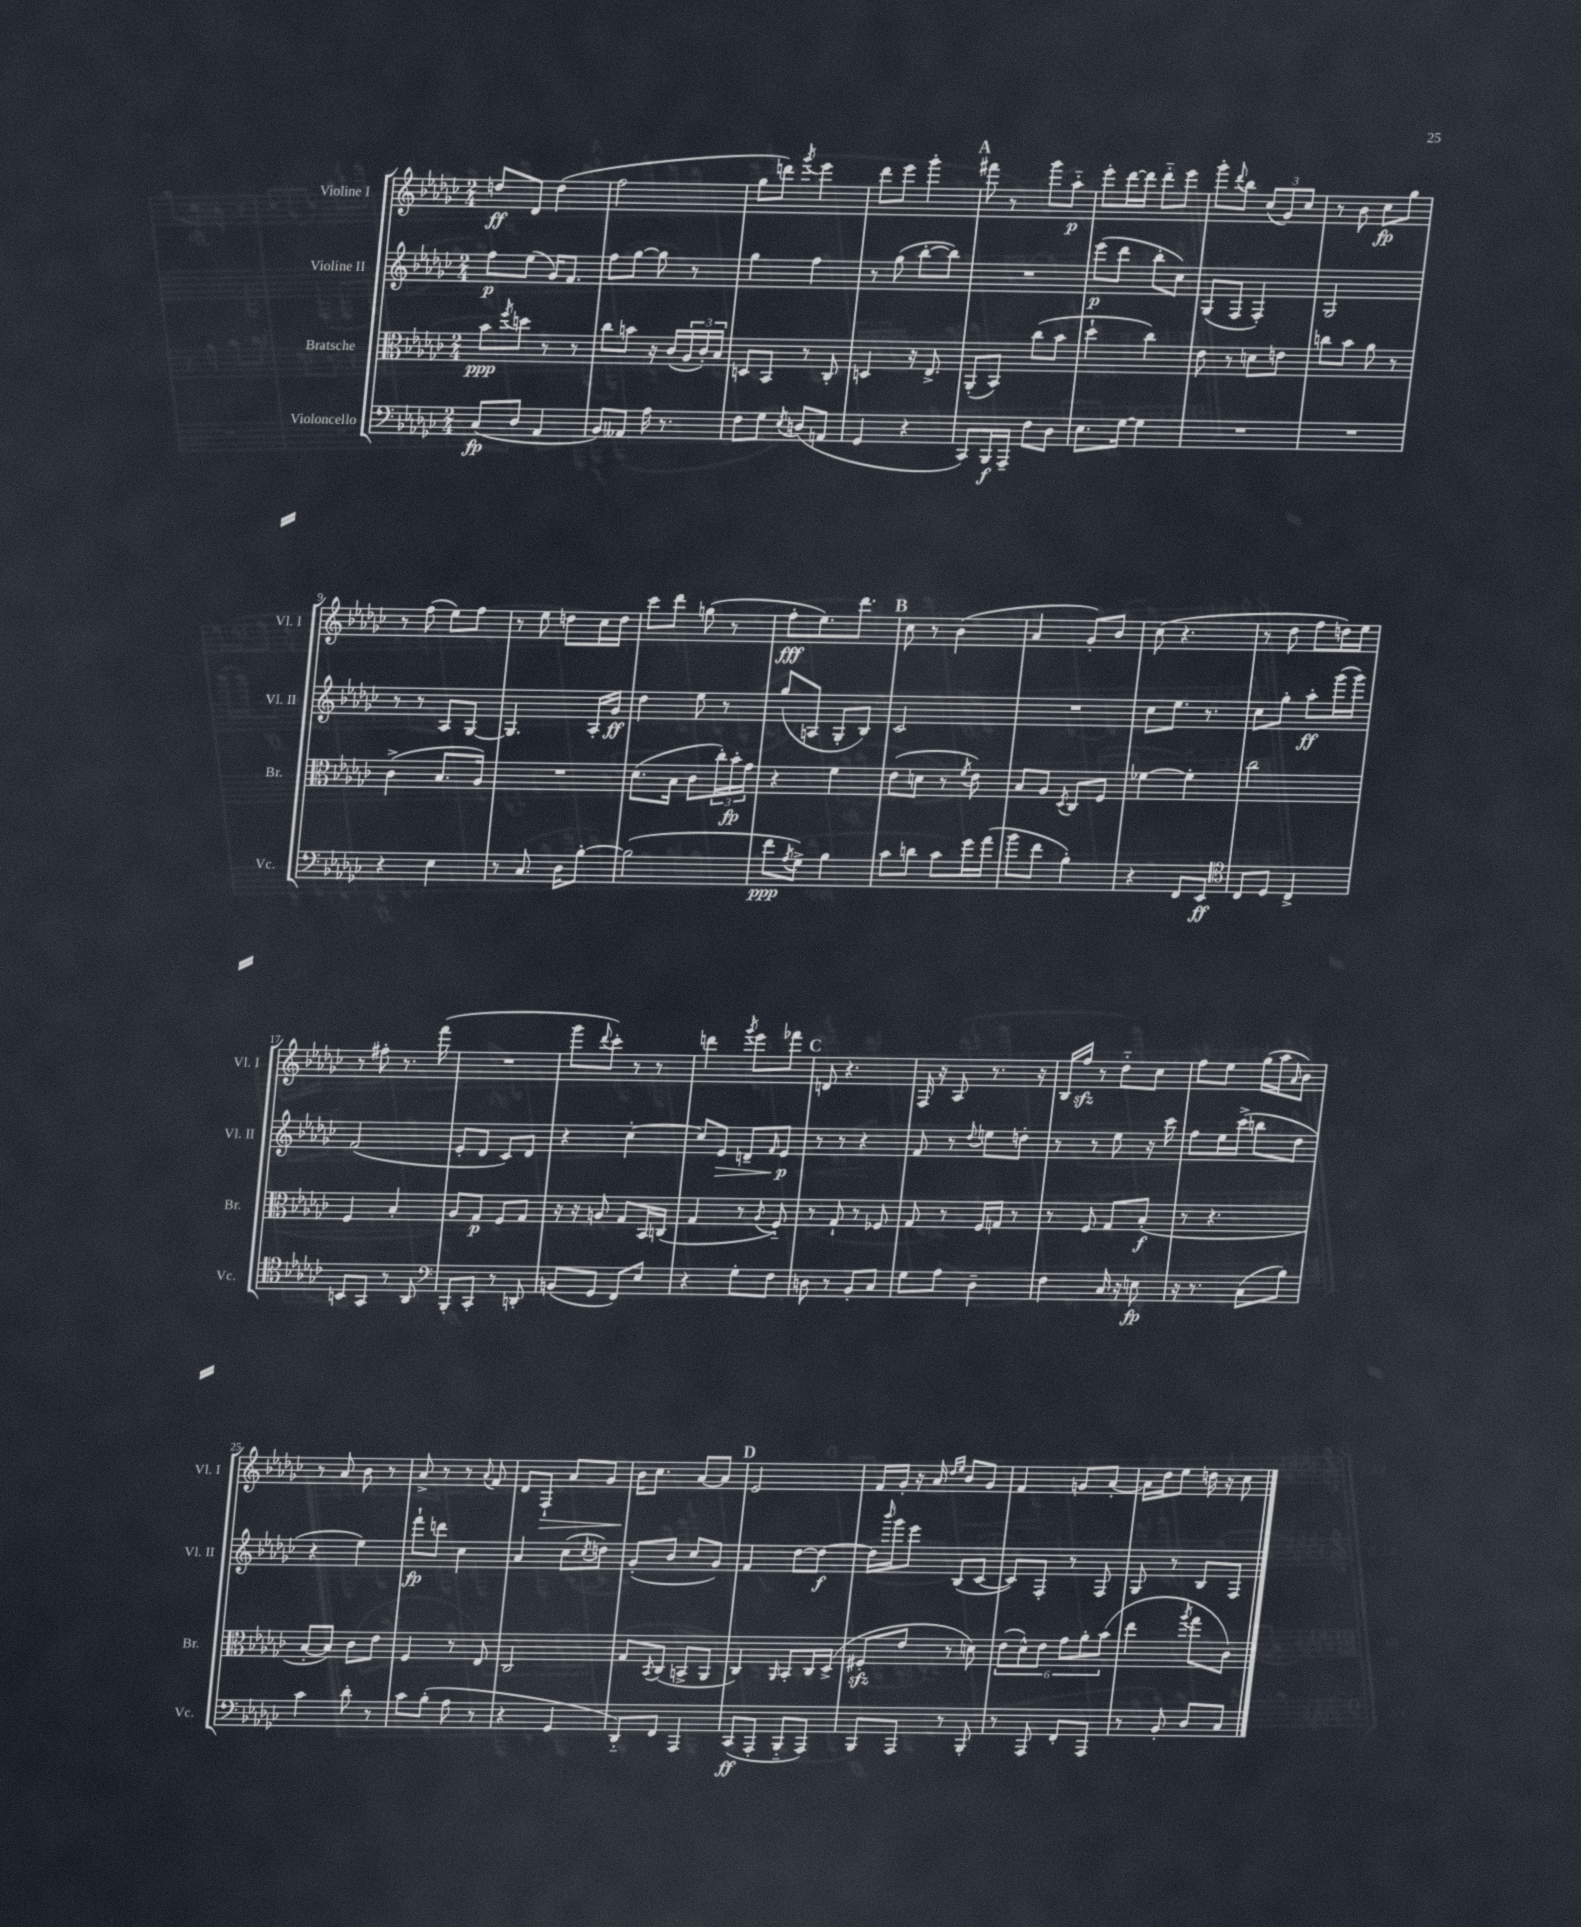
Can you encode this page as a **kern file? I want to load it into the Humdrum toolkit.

**kern	**dynam	**kern	**dynam	**kern	**dynam	**kern	**dynam
*part4	*part4	*part3	*part3	*part2	*part2	*part1	*part1
*staff4	*staff4	*staff3	*staff3	*staff2	*staff2	*staff1	*staff1
*I"Violoncello	*	*I"Bratsche	*	*I"Violine II	*	*I"Violine I	*
*I'Vc.	*	*I'Br.	*	*I'Vl. II	*	*I'Vl. I	*
*clefF4	*	*clefC3	*	*clefG2	*	*clefG2	*
*k[b-e-a-d-g-c-]	*	*k[b-e-a-d-g-c-]	*	*k[b-e-a-d-g-c-]	*	*k[b-e-a-d-g-c-]	*
*M2/4	*	*M2/4	*	*M2/4	*	*M2/4	*
=1	=1	=1	=1	=1	=1	=1	=1
(8C-/L	fp	8b-\L	ppp	8ff\L	p	8ddn/L	ff
.	.	8qff/	.	.	.	.	.
8D-/J	.	8ddn\J	.	(8ee-\J	.	8d-/J	.
4AA-/	.	8r	.	16g-/KL)	.	(4dd\	.
.	.	.	.	8.f/J	.	.	.
.	.	8r	.	.	.	.	.
=2	=2	=2	=2	=2	=2	=2	=2
8BB-/L)	.	8cc-\L	.	8ff\L	.	2ff\	.
8AA--X/J	.	8bn\J	.	[8gg-\J	.	.	.
16A-\	.	16r	.	8gg-\]	.	.	.
8.r	.	(16c-/LL	.	.	.	.	.
.	.	24A-/	.	8r	.	.	.
.	.	24c-'/)	.	.	.	.	.
.	.	24B-/JJ	.	.	.	.	.
=3	=3	=3	=3	=3	=3	=3	=3
8F\L	.	8Dn/L	.	4gg-\	.	8gg-\L	.
8G-\J	.	8BB-/J	.	.	.	8dddn\J)	.
8qE-/	.	.	.	.	.	8qggg-/	.
(8Dn/L	.	8r	.	4ff\	.	4eee-\	.
8AAn/J	.	8C-'/	.	.	.	.	.
=4	=4	=4	=4	=4	=4	=4	=4
4GG-/	.	4Dn/	.	8r	.	8ddd-\L	.
.	.	.	.	(8gg-\	.	8eee-\J	.
4r	.	16r	.	[8bb-'\L	.	4ggg-'\	.
.	.	8.E-^/	.	.	.	.	.
.	.	.	.	8bb-\J])	.	.	.
!!LO:REH:place=s1:t=A
=5	=5	=5	=5	=5	=5	=5	=5
8CC-/L)	.	(8AA-'/L	.	2r	.	8fff#X\	.
16BBB-/L	f	8BB-/J)	.	.	.	8r	.
16AAA-~/JJ	.	.	.	.	.	.	.
8F\L	.	(8cc-\L	.	.	.	8ggg-\L	.
8D-\J	.	8b-\J	.	.	.	8aa-\J	p
=6	=6	=6	=6	=6	=6	=6	=6
8.E-\L	.	4dd-`\	.	(8eee-\L	p	8eee-'\L	.
.	.	.	.	8ddd-\J	.	[16ddd-\L	.
[16G-\Jk	.	.	.	.	.	16ddd-\JJ]	.
4G-\]	.	4cc-\)	.	8bb-'\L	.	8ddd-\L	.
.	.	.	.	8cc-\J)	.	8eee-\J	.
=7	=7	=7	=7	=7	=7	=7	=7
2r	.	8e-\	.	(8G-/L	.	8ggg-'\L	.
.	.	.	.	.	.	8qqddd-/	.
.	.	8r	.	8F/J	.	8bb-\J	.
.	.	8dn\L	.	4F'/)	.	(12cc-/L	.
.	.	.	.	.	.	12g-/)	.
.	.	8en\J	.	.	.	.	.
.	.	.	.	.	.	12cc-/J	.
=8	=8	=8	=8	=8	=8	=8	=8
2r	.	8ccn\L	.	2G-/	.	8r	.
.	.	8b-\J	.	.	.	8b-\	.
.	.	8a-\	.	.	.	8cc-\L	fp
.	.	8r	.	.	.	8gg-\J	.
!!LO:LB:g=z
=9	=9	=9	=9	=9	=9	=9	=9
4r	.	(4c-^\	.	8r	.	8r	.
.	.	.	.	8r	.	(8ff\	.
4E-\	.	8.B-/L	.	8A-/L	.	8ee-\L)	.
.	.	.	.	[8G-/J	.	8ff\J	.
.	.	16A-/Jk)	.	.	.	.	.
=10	=10	=10	=10	=10	=10	=10	=10
8r	.	2r	.	4.G-/]	.	8r	.
8.C-/	.	.	.	.	.	8ee-\	.
.	.	.	.	.	.	8ddn\L	.
16D-\KL	.	.	.	.	.	.	.
[8B-'\J	.	.	.	16A-'/LL	.	16cc-\L	.
.	.	.	.	16g-/JJ	ff	16dd\JJ	.
=11	=11	=11	=11	=11	=11	=11	=11
(2B-\]	.	(8.d-\L	.	4dd-\	.	8ccc-\L	.
.	.	.	.	.	.	8ddd-\J	.
.	.	16B-\Jk	.	.	.	.	.
.	.	8c-\L	.	8ee-\	.	(8ggn\	.
.	.	24cc-'\L)	.	8r	.	8r	.
.	.	24b-'\	fp	.	.	.	.
.	.	24g-\JJ	.	.	.	.	.
=12	=12	=12	=12	=12	=12	=12	=12
8f\L	ppp	4r	.	(8gg-/L	.	8ff'\L	fff
8qA-/	.	.	.	.	.	.	.
8G-^\J)	.	.	.	8An/J	.	8.ee-\)	.
4B-\	.	4f\	.	8G-'/L	.	.	.
.	.	.	.	.	.	8.ddd-\J	.
.	.	.	.	8B-/J)	.	.	.
!!LO:REH:place=s1:t=B
=13	=13	=13	=13	=13	=13	=13	=13
8c-\L	.	(8e-\L	.	2c-/	.	8cc-\	.
8dn\J	.	8dn\J	.	.	.	8r	.
8c-\L	.	8r	.	.	.	(4b-\	.
.	.	8qf/	.	.	.	.	.
16g-\L	.	8e-\)	.	.	.	.	.
(16a-\JJ	.	.	.	.	.	.	.
=14	=14	=14	=14	=14	=14	=14	=14
8b-\L	.	8B-/L	.	2r	.	4a-/	.
8f\J	.	8A-/J	.	.	.	.	.
.	.	8qD-/	.	.	.	.	.
4B-'\)	.	8C-/L	.	.	.	8g-'/L)	.
.	.	8F/J	.	.	.	8b-/J	.
=15	=15	=15	=15	=15	=15	=15	=15
4r	.	[4f-X\	.	8cc-\L	.	(8cc-\	.
.	.	.	.	8.ee-\J	.	4.r	.
8FF/L	.	4f-'\]	.	.	.	.	.
.	.	.	.	8.r	.	.	.
8EE-/J	ff	.	.	.	.	.	.
=16	=16	=16	=16	=16	=16	=16	=16
*clefC4	*	*	*	*	*	*	*
8C-/L	.	2cc-\	.	8cc-\L	.	8r	.
8D-/J	.	.	.	8gg-'\J	.	8dd-\	.
4C-^/	.	.	.	8aa-'\L	ff	8ff\L	.
.	.	.	.	(16ggg-\L	.	16ddn\L)	.
.	.	.	.	16ggg-\JJ)	.	16ee-\JJ	.
!!LO:LB:g=z
=17	=17	=17	=17	=17	=17	=17	=17
8BBn/L	.	4F/	.	(2f/	.	8r	.
8GG-/J	.	.	.	.	.	8ff#X'\	.
8r	.	4B-'/	.	.	.	8.r	.
8AA-/	.	.	.	.	.	.	.
.	.	.	.	.	.	(16fff\	.
=18	=18	=18	=18	=18	=18	=18	=18
*clefF4	*	*	*	*	*	*	*
8BBB-'/L	.	8A-/L	.	8e-'/L	.	2r	.
8CC-'/J	.	8G-/J	p	8d-/J	.	.	.
8r	.	8F/L	.	8c-/L)	.	.	.
8DDn'/	.	8G-/J	.	8d-/J	.	.	.
=19	=19	=19	=19	=19	=19	=19	=19
(8BBn/L	.	16r	.	4r	.	8ggg-\L	.
.	.	16r	.	.	.	.	.
.	.	.	.	.	.	8qqddd-/	.
8GG-/J	.	8An/	.	.	.	8ccc-'\J)	.
8FF/L)	.	8G-/L	.	[4cc-'\	.	8r	.
8E-/J	.	16BB-/L	.	.	.	8r	.
.	.	(16Cn/JJ	.	.	.	.	.
=20	=20	=20	=20	=20	=20	=20	=20
4r	.	4G-/	.	8cc-/L]	.	4dddn\	.
!	!	!	!	!	!LO:HP:b	!	!
.	.	.	.	8e-/J	>	.	.
.	.	.	.	.	.	8qggg-/	.
8G-'\L	.	8r	.	8dn~/L	.	8eee-\L	.
.	.	8qA-/	.	16qqf/	.	.	.
8F\J	.	8F/)	.	8e-/J	p	8fff-X\J	.
.	.	.	.	.	]	.	.
!!LO:REH:place=s1:t=C
=21	=21	=21	=21	=21	=21	=21	=21
8Dn\	.	8r	.	8r	.	8dn/	.
8r	.	8G-`/	.	8r	.	4.r	.
8BB-'/L	.	8r	.	4r	.	.	.
8C-/J	.	8F-X/	.	.	.	.	.
=22	=22	=22	=22	=22	=22	=22	=22
8G-\L	.	8G-/	.	8f/	.	16F/	.
.	.	.	.	.	.	16r	.
8A-\J	.	8r	.	8r	.	8A-/	.
.	.	.	.	8qqdd-/	.	.	.
4D-~\	.	16F/LL	.	8een\L	.	8.r	.
.	.	16Gn/JJ	.	.	.	.	.
.	.	8r	.	8ddn'\J	.	.	.
.	.	.	.	.	.	16r	.
=23	=23	=23	=23	=23	=23	=23	=23
4F\	.	8r	.	8r	.	16B-/LL	.
.	.	.	.	.	.	16ffzz/JJ	.
.	.	8F/	.	8r	.	8r	.
16C-/	.	8G-/L	.	8ee-\	.	8dd-\L	.
16r	.	.	.	.	.	.	.
8En\	fp	(8B-'/J	f	16r	.	8cc-\J	.
.	.	.	.	16ccc-\	.	.	.
=24	=24	=24	=24	=24	=24	=24	=24
16r	.	8r	.	8ff\L	.	8ff\L	.
8.r	.	.	.	.	.	.	.
.	.	4.r	.	16ee-\L	.	8ee-\J	.
.	.	.	.	(16ccc-^\JJ	.	.	.
(8C-\L	.	.	.	8bbn\L	.	(16gg-\LL	.
.	.	.	.	.	.	16aa-\J	.
.	.	.	.	.	.	16qqa-/	.
8B-\J)	.	.	.	8dd-\J	.	8b-\J)	.
!!LO:LB:g=z
=25	=25	=25	=25	=25	=25	=25	=25
4c-\	.	[8B-'/L	.	4r	.	8r	.
.	.	8B-/J])	.	.	.	8a-/	.
8d-'\	.	8c-\L	.	4ee-\)	.	8b-\	.
8r	.	8e-\J	.	.	.	8r	.
=26	=26	=26	=26	=26	=26	=26	=26
8c-\L	.	4F/	.	8fff`\L	fp	8a-^/	.
(8B-'\J	.	.	.	8dddn\J	.	8r	.
8A-\	.	8r	.	4cc-\	.	8r	.
.	.	.	.	.	.	8qqa-/	.
8r	.	8E-/	.	.	.	8f/	.
=27	=27	=27	=27	=27	=27	=27	=27
4r	.	2C-/	.	4a-/	.	8d-/L	.
!	!	!	!	!	!	!	!LO:HP:b
.	.	.	.	.	.	8F`/J	>
4GG-/	.	.	.	(8cc-\L	.	8a-/L	.
.	.	.	.	8qcc-/	.	.	.
.	.	.	.	8ddn\J)	.	8g-/J	.
=28	=28	=28	=28	=28	=28	=28	=28
8DD-/L)	.	8G-/L	.	(8g-'/L	.	16b-\KL	.
.	.	.	.	.	.	8.cc-\J	]
.	.	8qBB-/	.	.	.	.	.
8FF/J	.	(8C-/J	.	8b-/J	.	.	.
4AAA-/	.	8BBn^/L	.	8cc-/L	.	[8a-/L	.
.	.	8AA-/J	.	8g-/J)	.	8a-/J]	.
!!LO:REH:place=s1:t=D
=29	=29	=29	=29	=29	=29	=29	=29
(8CC-/L	ff	4C-/)	.	4f/	.	2e-/	.
8AAA-'/J	.	.	.	.	.	.	.
.	.	16qqAA-/	.	.	.	.	.
8BBB-/L	.	8BB-'/L	.	[8dd-\L	.	.	.
8AAA-/J)	.	16C-/L	.	8dd-\J_	f	.	.
.	.	(16D-^/JJ	.	.	.	.	.
=30	=30	=30	=30	=30	=30	=30	=30
8BBB-/L	.	8F#Xzz'/L	.	16dd-\LL]	.	16f/LL	.
.	.	.	.	16qqbbb-/	.	.	.
.	.	.	.	16ggg-\J	.	16g-'/JJ	.
8AAA-/J	.	8e-/J	.	8eee-\J	.	16r	.
.	.	.	.	.	.	16a-/	.
.	.	.	.	.	.	16qqdd-/LL	.
.	.	.	.	.	.	16qqee-/JJ	.
8r	.	8r	.	(8B-/L	.	8b-/L	.
8BBB-'/	.	8dn\)	.	[8c-/J	.	8g-/J	.
=31	=31	=31	=31	=31	=31	=31	=31
8r	.	(12e-\L	.	8c-/L])	.	4f/	.
.	.	12d-^^\)	.	.	.	.	.
8AAA-/	.	.	.	8F'/J	.	.	.
.	.	12e-\J	.	.	.	.	.
8FF'/L	.	12g-\L	.	8r	.	8gn/L	.
.	.	12a-'\	.	.	.	.	.
8AAA-/J	.	.	.	8F/	.	[8a-'/J	.
.	.	(12b-\J	.	.	.	.	.
=32	=32	=32	=32	=32	=32	=32	=32
8r	.	4ee-\	.	8G-/	.	16a-\LL]	.
.	.	.	.	.	.	16dd-\J	.
8BB-'/	.	.	.	8r	.	8ee-\J	.
.	.	8qaa-/	.	.	.	.	.
8D-/L	.	8gg-\L	.	8B-/L	.	16ddn\	.
.	.	.	.	.	.	16r	.
8C-/J	.	8c-\J)	.	8F/J	.	8cc-\	.
==	==	==	==	==	==	==	==
*-	*-	*-	*-	*-	*-	*-	*-
